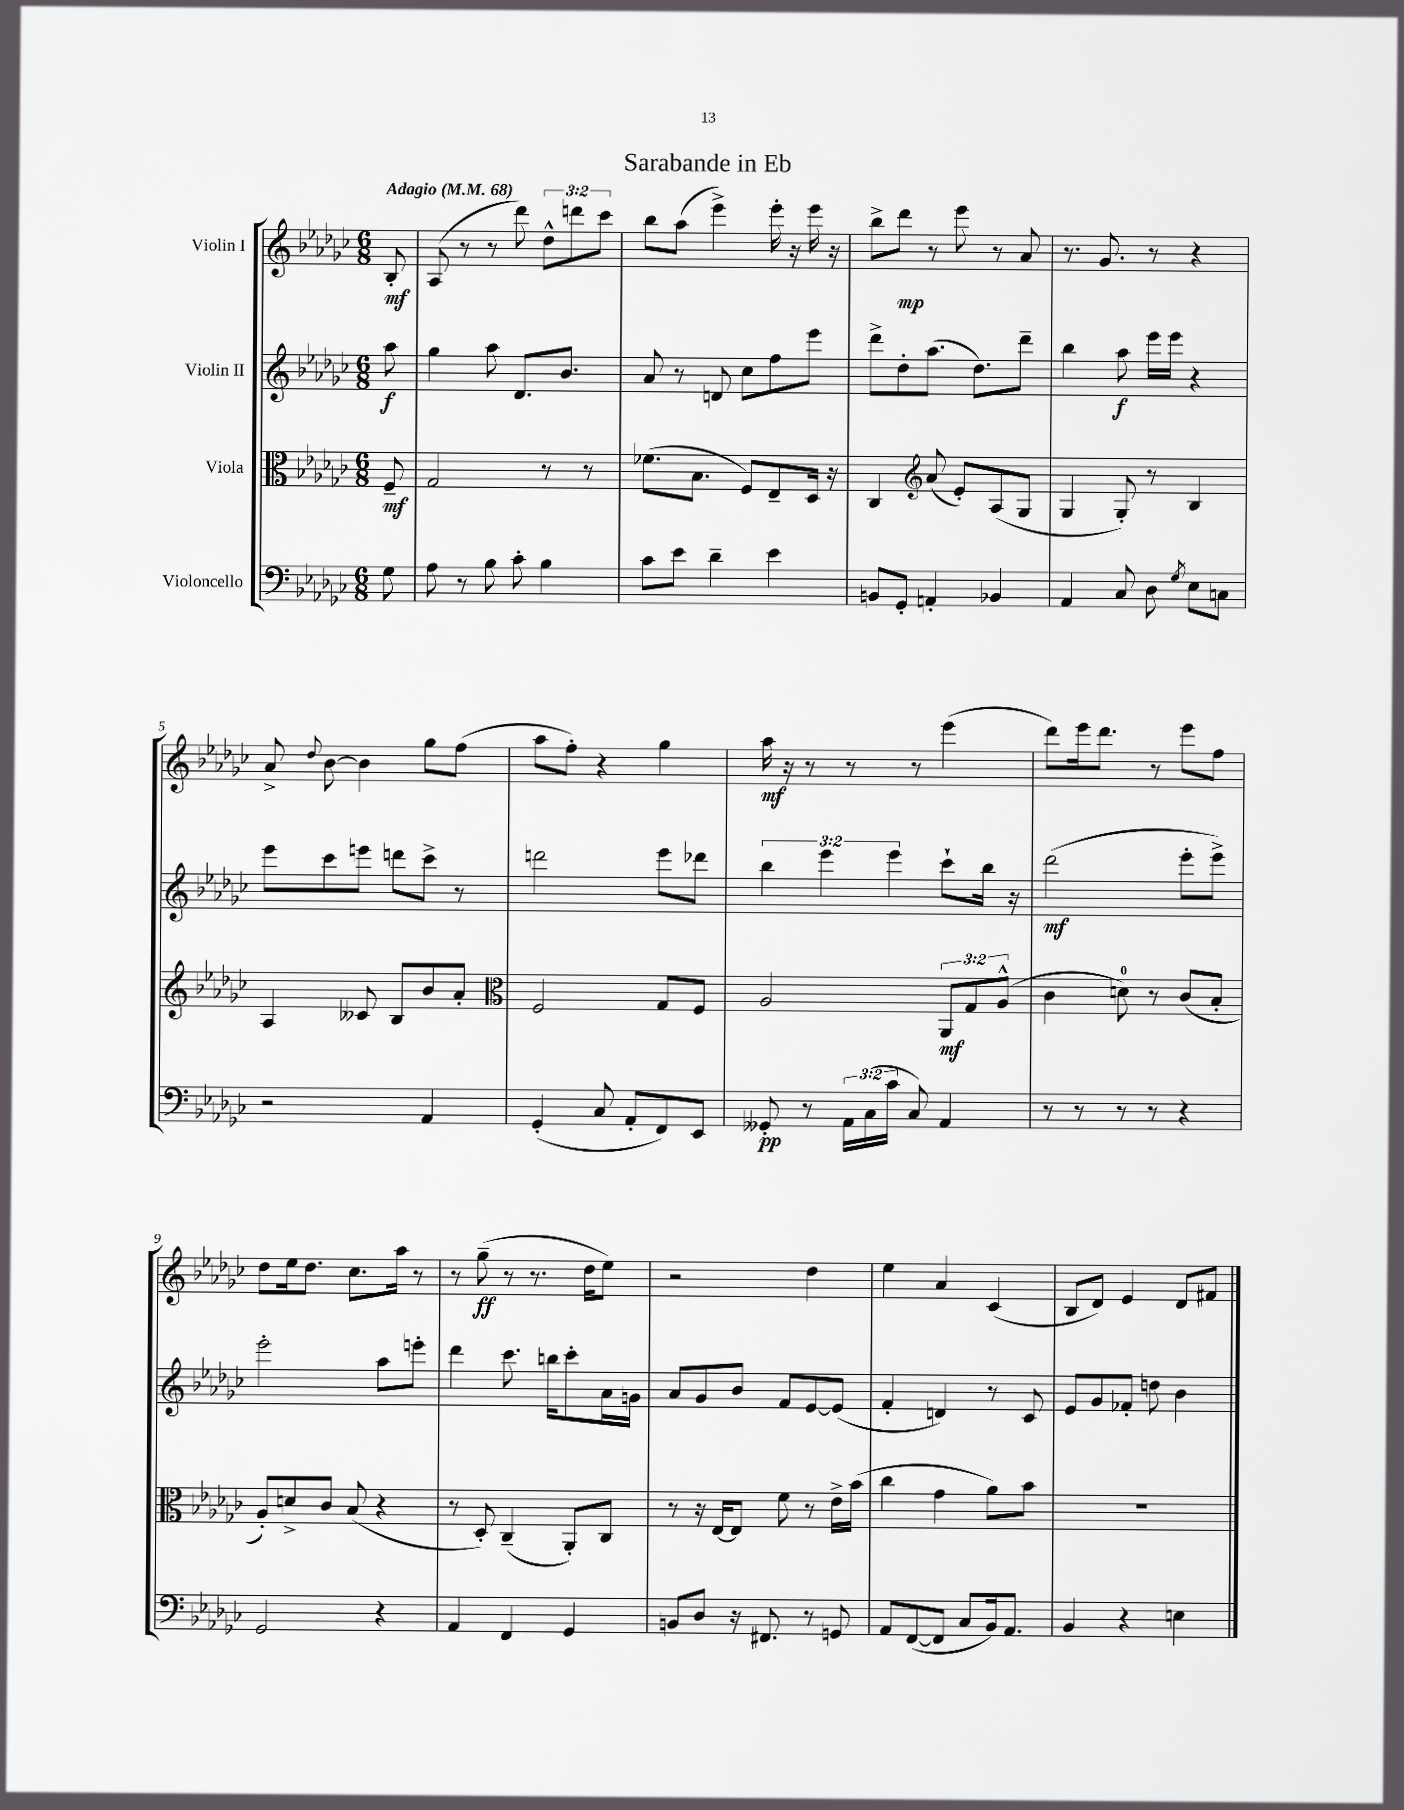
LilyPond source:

\header { title = "Sarabande in Eb" }
<<
\new StaffGroup <<
\new Staff = "s0" \with { instrumentName = "Violin I" } {
    \clef treble \key ges \major \numericTimeSignature \time 6/8 \override Staff.TupletNumber.text = #tuplet-number::calc-fraction-text \partial 8 \tempo "Adagio" 4 = 68
    \autoBeamOff bes8-.\mf |
    aes8( r8 r8 des'''8) \tuplet 3/2 { des''8[-^ d'''8 ces'''8] } |
    bes''8[ aes''8]( ees'''4->) ees'''16-. r16 ees'''16 r16 |
    bes''8[-> des'''8]\mp r8 ees'''8 r8 aes'8 |
    r8. ges'8. r8 r4 |
    aes'8-> \appoggiatura { des''8 } bes'8~ bes'4 ges''8[ f''8]( |
    aes''8[ f''8]-.) r4 ges''4 |
    aes''16\mf r16 r8 r8 r8 ees'''4( |
    des'''8[) ees'''16 des'''8.] r8 ees'''8[ f''8] |
    des''8[ ees''16 des''8.] ces''8.[ aes''16] r8 |
    r8 ges''8--\ff( r8 r8. des''16[ ees''8]) |
    r2 des''4 |
    ees''4 aes'4 ces'4( |
    bes8[ des'8]) ees'4 des'8[ fis'8] \bar "|." |
}
\new Staff = "s1" \with { instrumentName = "Violin II" } {
    \clef treble \key ges \major \numericTimeSignature \time 6/8 \override Staff.TupletNumber.text = #tuplet-number::calc-fraction-text \partial 8
    \autoBeamOff aes''8\f |
    ges''4 aes''8 des'8.[ bes'8.] |
    aes'8 r8 d'8 ces''8[ f''8 ees'''8] |
    des'''8[-> des''8-. aes''8.]( des''8.[) des'''8]-- |
    bes''4 aes''8\f ees'''16[ ees'''16] r4 |
    ees'''8[ ces'''8 e'''8] d'''8[ ces'''8]-> r8 |
    d'''2 ees'''8[ des'''8] |
    \tuplet 3/2 { bes''4 ees'''4 ees'''4 } ces'''8[-! bes''16] r16 |
    des'''2\mf( ees'''8[-. ees'''8]->) |
    ees'''2-. aes''8[ e'''8]-. |
    des'''4 ces'''8. b''16[ ces'''8-. aes'16 g'16] |
    aes'8[ ges'8 bes'8] f'8[ ees'8~ ees'8]( |
    f'4-. d'4) r8 ces'8 |
    ees'8[ ges'8 fes'8]-. d''8 bes'4 \bar "|." |
}
\new Staff = "s2" \with { instrumentName = "Viola" } {
    \clef alto \key ges \major \numericTimeSignature \time 6/8 \override Staff.TupletNumber.text = #tuplet-number::calc-fraction-text \partial 8
    \autoBeamOff f8--\mf |
    ges2 r8 r8 |
    fes'8.[( bes8.] f8[) ees8-- des16] r16 |
    ces4 \clef treble aes'8( ees'8[-.) aes8( ges8] |
    ges4 ges8-.) r8 bes4 |
    aes4 ceses'8 bes8[ bes'8 aes'8]-. |
    \clef alto f2 ges8[ f8] |
    aes2 \tuplet 3/2 { aes,8[\mf ges8 aes8]-^( } |
    ces'4 d'8-0) r8 ces'8[( bes8]-. |
    aes8[-.) d'8-> ces'8] bes8( r4 |
    r8 des8-.) ces4--( aes,8[-.) ces8] |
    r8 r16 ees16[~ ees8] f'8 r8 ees'16[-> bes'16]( |
    ces''4 ges'4 aes'8[) bes'8] |
    R2. \bar "|." |
}
\new Staff = "s3" \with { instrumentName = "Violoncello" } {
    \clef bass \key ges \major \numericTimeSignature \time 6/8 \override Staff.TupletNumber.text = #tuplet-number::calc-fraction-text \partial 8
    \autoBeamOff ges8 |
    aes8 r8 bes8 ces'8-. bes4 |
    ces'8[ ees'8] des'4-- ees'4 |
    b,8[ ges,8]-. a,4-. bes,4 |
    aes,4 ces8 des8 \acciaccatura { ges8 } ees8[ c8] |
    r2 aes,4 |
    ges,4-.( ces8 aes,8[-. f,8) ees,8] |
    geses,8-.\pp r8 \tuplet 3/2 { aes,16[ ces16( ces'16] } ces8) aes,4 |
    r8 r8 r8 r8 r4 |
    ges,2 r4 |
    aes,4 f,4 ges,4 |
    b,8[ des8] r16 fis,8. r8 g,8 |
    aes,8[ f,8~( f,8] ces8[ bes,16) aes,8.] |
    bes,4 r4 e4 \bar "|." |
}
>>
>>
